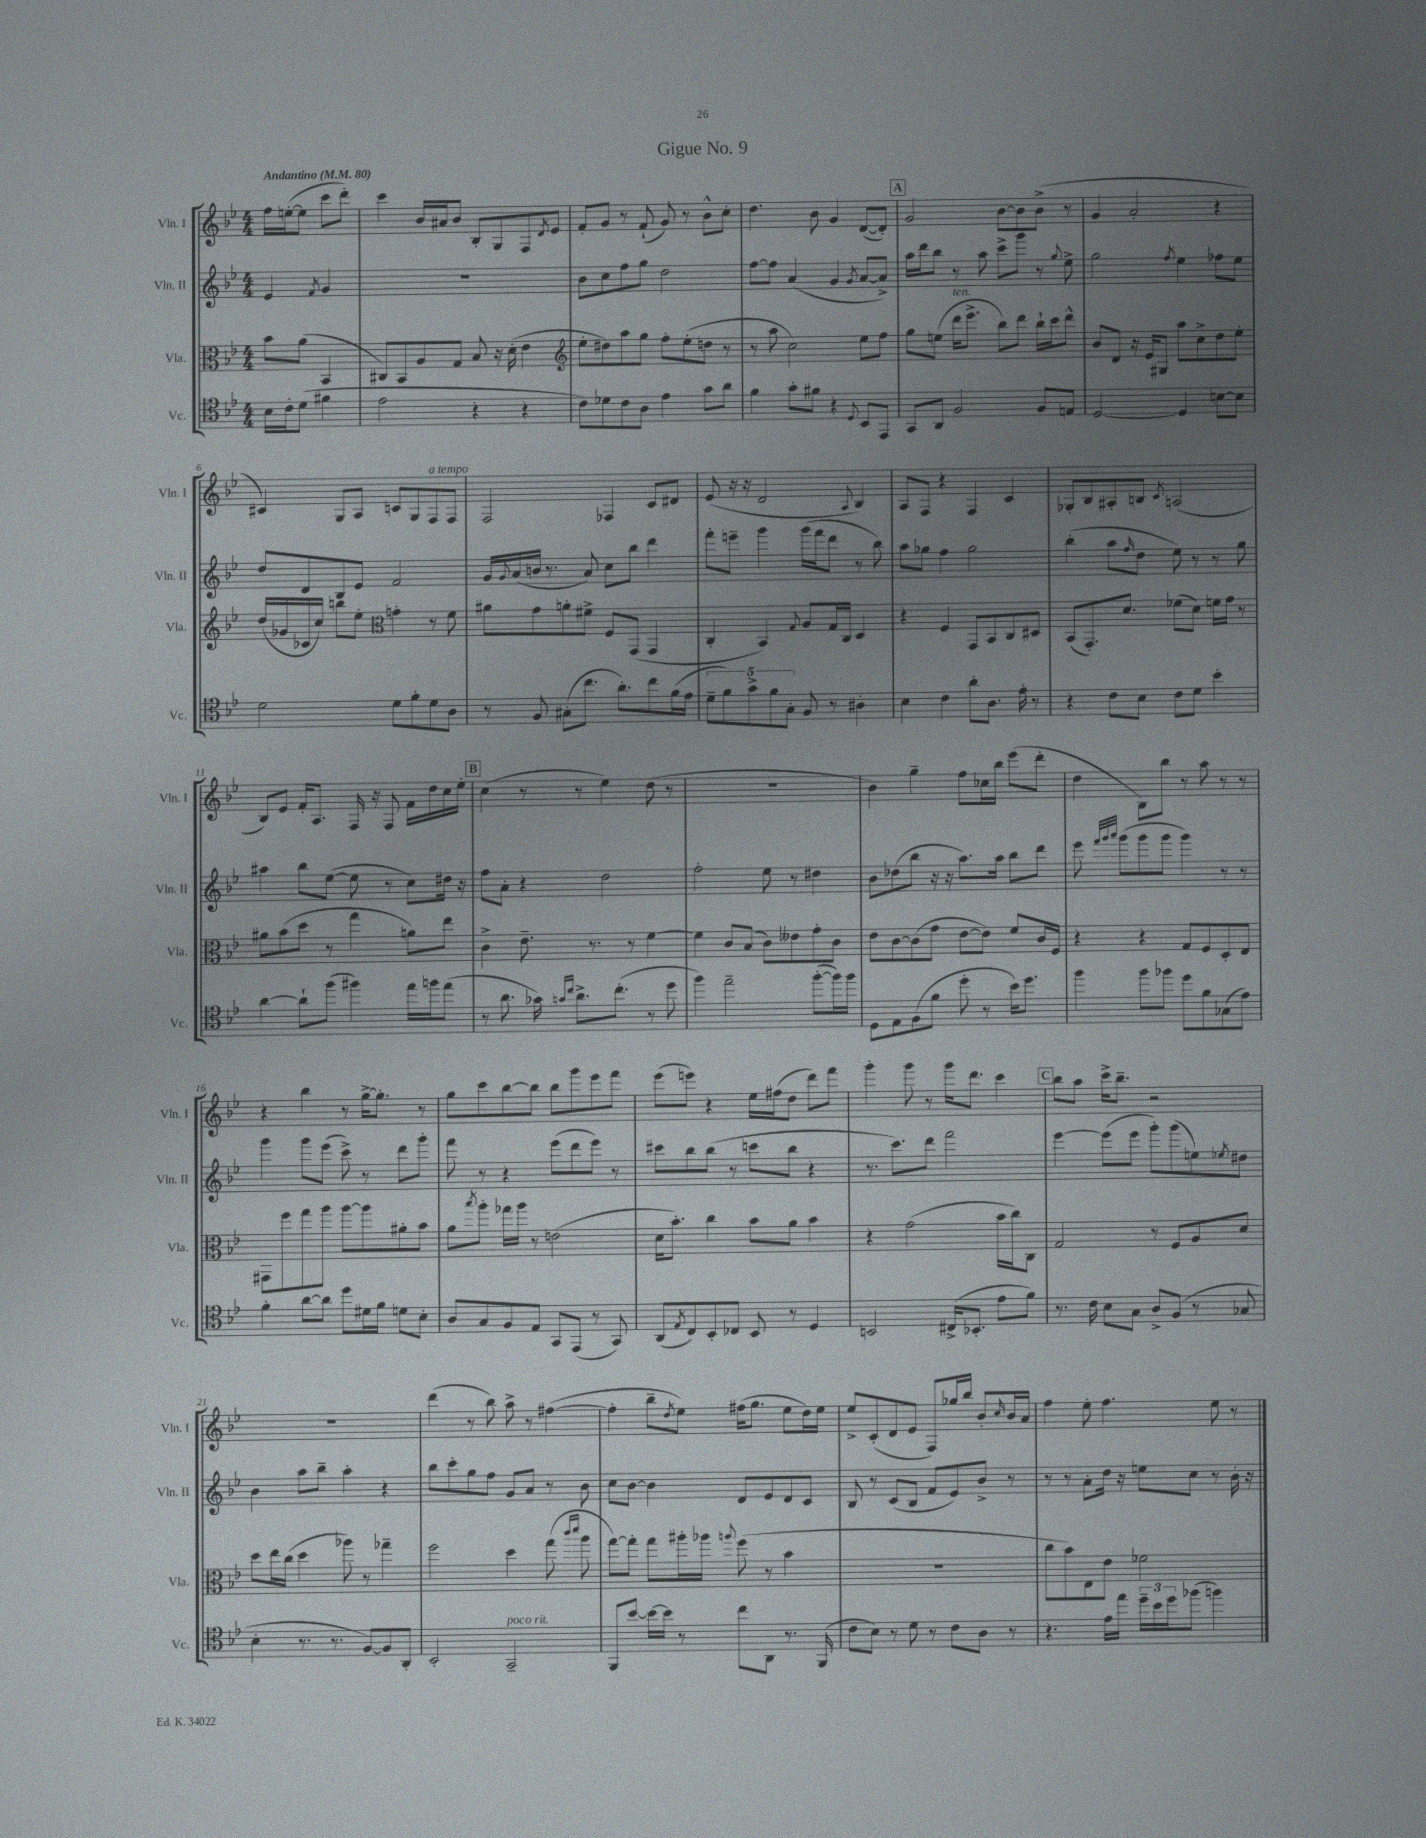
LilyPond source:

\header { title = "Gigue No. 9" }
<<
\new StaffGroup <<
\new Staff = "s0" \with { instrumentName = "Vln. I" shortInstrumentName = "Vln. I" } {
    \clef treble \key bes \major \numericTimeSignature \time 4/4 \partial 2 \tempo "Andantino" 4 = 80
    f''16 e''16~-.( e''8 c'''8 d'''8-.) |
    c'''4 bes'16 ais'16 bes'8 bes8-. g8 f8 \acciaccatura { d'8 } ees'8 |
    f'8-. g'8 r8 f'8-!( g'8) r8 bes'8-^ c''8-. |
    d''4. bes'8 g'4 d'8~( d'8-.) |
    \mark \markup { \box "A" } g'2 bes'8~ bes'8 bes'8->( r8 |
    g'4 a'2-. r4 |
    cis'4) g8 a8 c'8 g8 f8^\markup { \italic "a tempo" } f8 |
    f2 fes4 c'8 dis'8 |
    ees'8( r16 r16 d'2 \appoggiatura { a8 } bes4) |
    a8 f8 r4 f4 c'4 |
    ges8-. bes8 ais8-. b8 \acciaccatura { c'8 } a2( |
    bes8) ees'8 f'16-. a8. f16 r16 f8 f'16 d''16 c''16 ees''16-. |
    \mark \markup { \box "B" } c''4( r8 r8 ees''4) d''8( r8 |
    R1 |
    bes'4) g''4-- f''8 ces''16 bes''16 ees'''8( d'''8-. |
    d''4 bes8) bes''8 r8 a''8 r8 r8 |
    r4 bes''4 r8 g''16~-> g''8.-. r8 |
    g''8 c'''8 bes''8~ bes''8 bes''8 g'''8 ees'''8 f'''8 |
    ees'''8( e'''8) r4 ees''16 fis''16( d''8 d'''8) f'''8 |
    g'''4-. g'''8 r8 g'''16 d'''8. c'''4 |
    \mark \markup { \box "C" } bes''8 a''8 c'''16-> bes''8.-- r2 |
    R1 |
    d'''4( r8 bes''8) a''8-> r8 fis''4~( |
    fis''4-. bes''8-- \acciaccatura { d''8 } ees''8) fis''16( g''8. ees''8 d''16) ees''16 |
    ees''8-> c'8-.( d'8 ees'8 f8) ges''16 bes''16 bes'8-. \grace { c''16 } bes'16 a'16 |
    f''4 ees''8-. f''4. ees''8 r8 \bar "|." |
}
\new Staff = "s1" \with { instrumentName = "Vln. II" shortInstrumentName = "Vln. II" } {
    \clef treble \key bes \major \numericTimeSignature \time 4/4 \partial 2
    ees'4 \acciaccatura { f'8 } g'4 |
    R1 |
    bes'8 c''8 f''8 g''8 d''2 |
    f''8~ f''8 a'4( g'4 \acciaccatura { g'8 } a'8~ a'8->) |
    \mark \markup { \box "A" } a''16 d'''16 bes''8 r8 a''8 c'''8-> g'''8 r8 \appoggiatura { g''8 } ees''8-> |
    g''2 \acciaccatura { f''8 } ees''4 fes''8 ees''8 |
    d''8 d'8 bes8 ees'8 f'2 |
    g'16 \appoggiatura { g'8 } a'16( b'16 r8. a'8) c''8 bes''8 d'''4 |
    f'''8-. e'''8-- g'''4 g'''16( f'''16 d'''8 r8 bes''8) |
    a''8 ges''8 f''4 ges''2 |
    bes''4-.( a''8 \grace { f''16 } d''8 ees''8) r8 r8 g''8 |
    ais''4 bes''8 ees''8~( ees''8 r8 c''8) dis''16 r16 |
    \mark \markup { \box "B" } f''8 a'8-. r4 d''2 |
    f''2-. ees''8 r8 dis''4 |
    bes'8 des''8( bes''8 r16 r16 a''8.) a''16 bes''8 d'''8 |
    ees'''8 \grace { f'''32 g'''32 a'''32 } g'''8( g'''8 g'''8 g'''4) r8 r8 |
    g'''4 g'''8 ees'''8( c'''8->) r8 d'''8 g'''8-. |
    f'''8 r8 r4 ees'''8( d'''8 ees'''8) r8 |
    cis'''8 bes''8 bes''8( r8 c'''8 bes''8 r4 |
    r8. c'''8.) d'''8 f'''2 |
    \mark \markup { \box "C" } ees'''4~ ees'''8( ees'''8 g'''8-.) g'''8( e''8) \acciaccatura { ees''8 } dis''8 |
    bes'4 a''8 bes''8-- a''4-. r4 |
    bes''8 c'''8-. g''8 f''8 g'8 a'8 r8 bes'8 |
    c''8 bes'8~ bes'4 d'8 ees'8 d'8 c'8 |
    bes8 r8 c'8( bes8 f'8 ees'8) bes'8-> r8 |
    r8 r8 a'8-. d''16 r16 e''8 c''8 r8 bes'16-. r16 \bar "|." |
}
\new Staff = "s2" \with { instrumentName = "Vla." shortInstrumentName = "Vla." } {
    \clef alto \key bes \major \numericTimeSignature \time 4/4 \partial 2
    bes'8 a'8( bes,4 |
    cis8) bes,8 a8 g8 bes8 r16 d'16-.( ees'4 |
    \clef treble ees''8-. dis''8) a''8 g''8 f''8-. ees''8-.( d''8 r8 |
    r8 a''8 c''2) ees''8 f''8 |
    \mark \markup { \box "A" } g''8 e''8( d'''16^\markup { \italic "ten." } ees'''8.-> bes''8) d'''8 bes''16-! c'''16 d'''8-^ |
    bes'8 d'8 r16 ees'16 gis8 a''8 c''8-> d''8 ees''8-. |
    d''16( ges'16 ces'16 c''16) b''8 ees''8-. \clef alto g'4-. r8 f'8 |
    ais'8 g'8 a'8-. fis'8-> f8 g,8( g,4 |
    c4-. bes,4) \appoggiatura { g8 } a8 g16 c16 d4 |
    r4 f4 g,8 bes,8 c8 dis8 |
    bes,8( g,8.-.) d'8. fes'8( d'8) f'16 g'16 r8 |
    ais'8 bes'8( d''8 r8 g''4 a'8) ees''8 |
    \mark \markup { \box "B" } c'4-> ees'8.-- r8. r8 f'4~ |
    f'4 c'8 bes8( c'8) eeses'8 g'8-. c'8 |
    ees'8 c'8~ c'8( g'8 ees'8~ ees'8) f'8 c'16 f16 |
    r4 r4 g8 f8 d8-. ees8 |
    gis,8 f''8 g''8 a''8 a''8~ a''8 ais'8-. bes'8 |
    a'8 \acciaccatura { bes''8 } a''8-. ges''16 a''16 r8 e'2( |
    d'16 bes'8.-.) c''4 bes'8 a'8 bes'4 |
    r4 g'2( bes'16 c''16) c8 |
    \mark \markup { \box "C" } g2 r8 f8 a8 d'8 |
    d''8 ees''16 c''16( d''4 aes''8) r8 ges''4-- |
    f''2 d''4 g''8( \grace { c'''16 d'''16 } a''8 |
    g''8~) g''8-. g''8 ais''16-. aes''16 \appoggiatura { a''8 } f''8( r8 bes'4 |
    R1 |
    c''8 bes'8) ees8 ees'8 fes'2 \bar "|." |
}
\new Staff = "s3" \with { instrumentName = "Vc." shortInstrumentName = "Vc." } {
    \clef tenor \key bes \major \numericTimeSignature \time 4/4 \partial 2
    bes16 c'16-. d'8( fis'4 |
    ees'2 r4 r4 |
    c'8) des'8 c'8 a8 ees'4 g'8 a'8 |
    f'4 g'8-. fis'8 r4 \appoggiatura { d8 } bes,8 ees,8 |
    \mark \markup { \box "A" } g,8 a,8 f2 f8 e8 |
    d2~ d4 b8~ b8 |
    d'2 d'8 f'8-. d'8 a8 |
    r8 f8 gis8-.( c''8. a'8.-.) c''8 f'16( ees'16 |
    \tuplet 5/4 { d'8-- f'8) g'8-> f'8 g8-. } f8 r8 ais4-. |
    bes4 c'4 a'8-. a8. ees'16-. r8 |
    r4 c'8 bes8 c'8 d'8 bes'4-. |
    a'4~ a'8-! f''8( fis''4) ees''16 f''16 ees''8( |
    \mark \markup { \box "B" } r8 a'8. ges'16) \grace { g'16 c''16 } a'8.-> c''8.-.( r8 d''8 |
    f''4) ees''2-- f''8~-.( f''16) f''16 |
    d8 ees8 f8( f'8 d''8-. r8 bes'16) d''8. |
    f''4 f''8 fes''8 d''8 f'8 ges8( ees'8) |
    f'4-. a'8~ a'8 d''8 dis'16 f'16 d'8 bes8-. |
    a8 g8 f8 ees8 g,8 ees,8( r8 g,8) |
    a,8( \acciaccatura { ees8 } c8) bes,8-. ces8 bes,8 r8 d4 |
    b,2 cis16->( bes,8.-. ees'8 f'8) |
    \mark \markup { \box "C" } r8. c'16 bes8 g8 a8-> f8( r8 ges8 |
    bes4-. r8. r8. f8~) f8 a,8-. |
    bes,2-. g,2--^\markup { \italic "poco rit." } |
    f,8 bes'8~ bes'16~ bes'16 r8 c''8 a,8 r8. f,16( |
    c'8 bes8) r8 d'8 r8 c'8 a8 r8 |
    r4. ees'16 ees''16 \tuplet 3/2 { d''16-- bes'16 d''16 } fes''8( f''4) \bar "|." |
}
>>
>>
